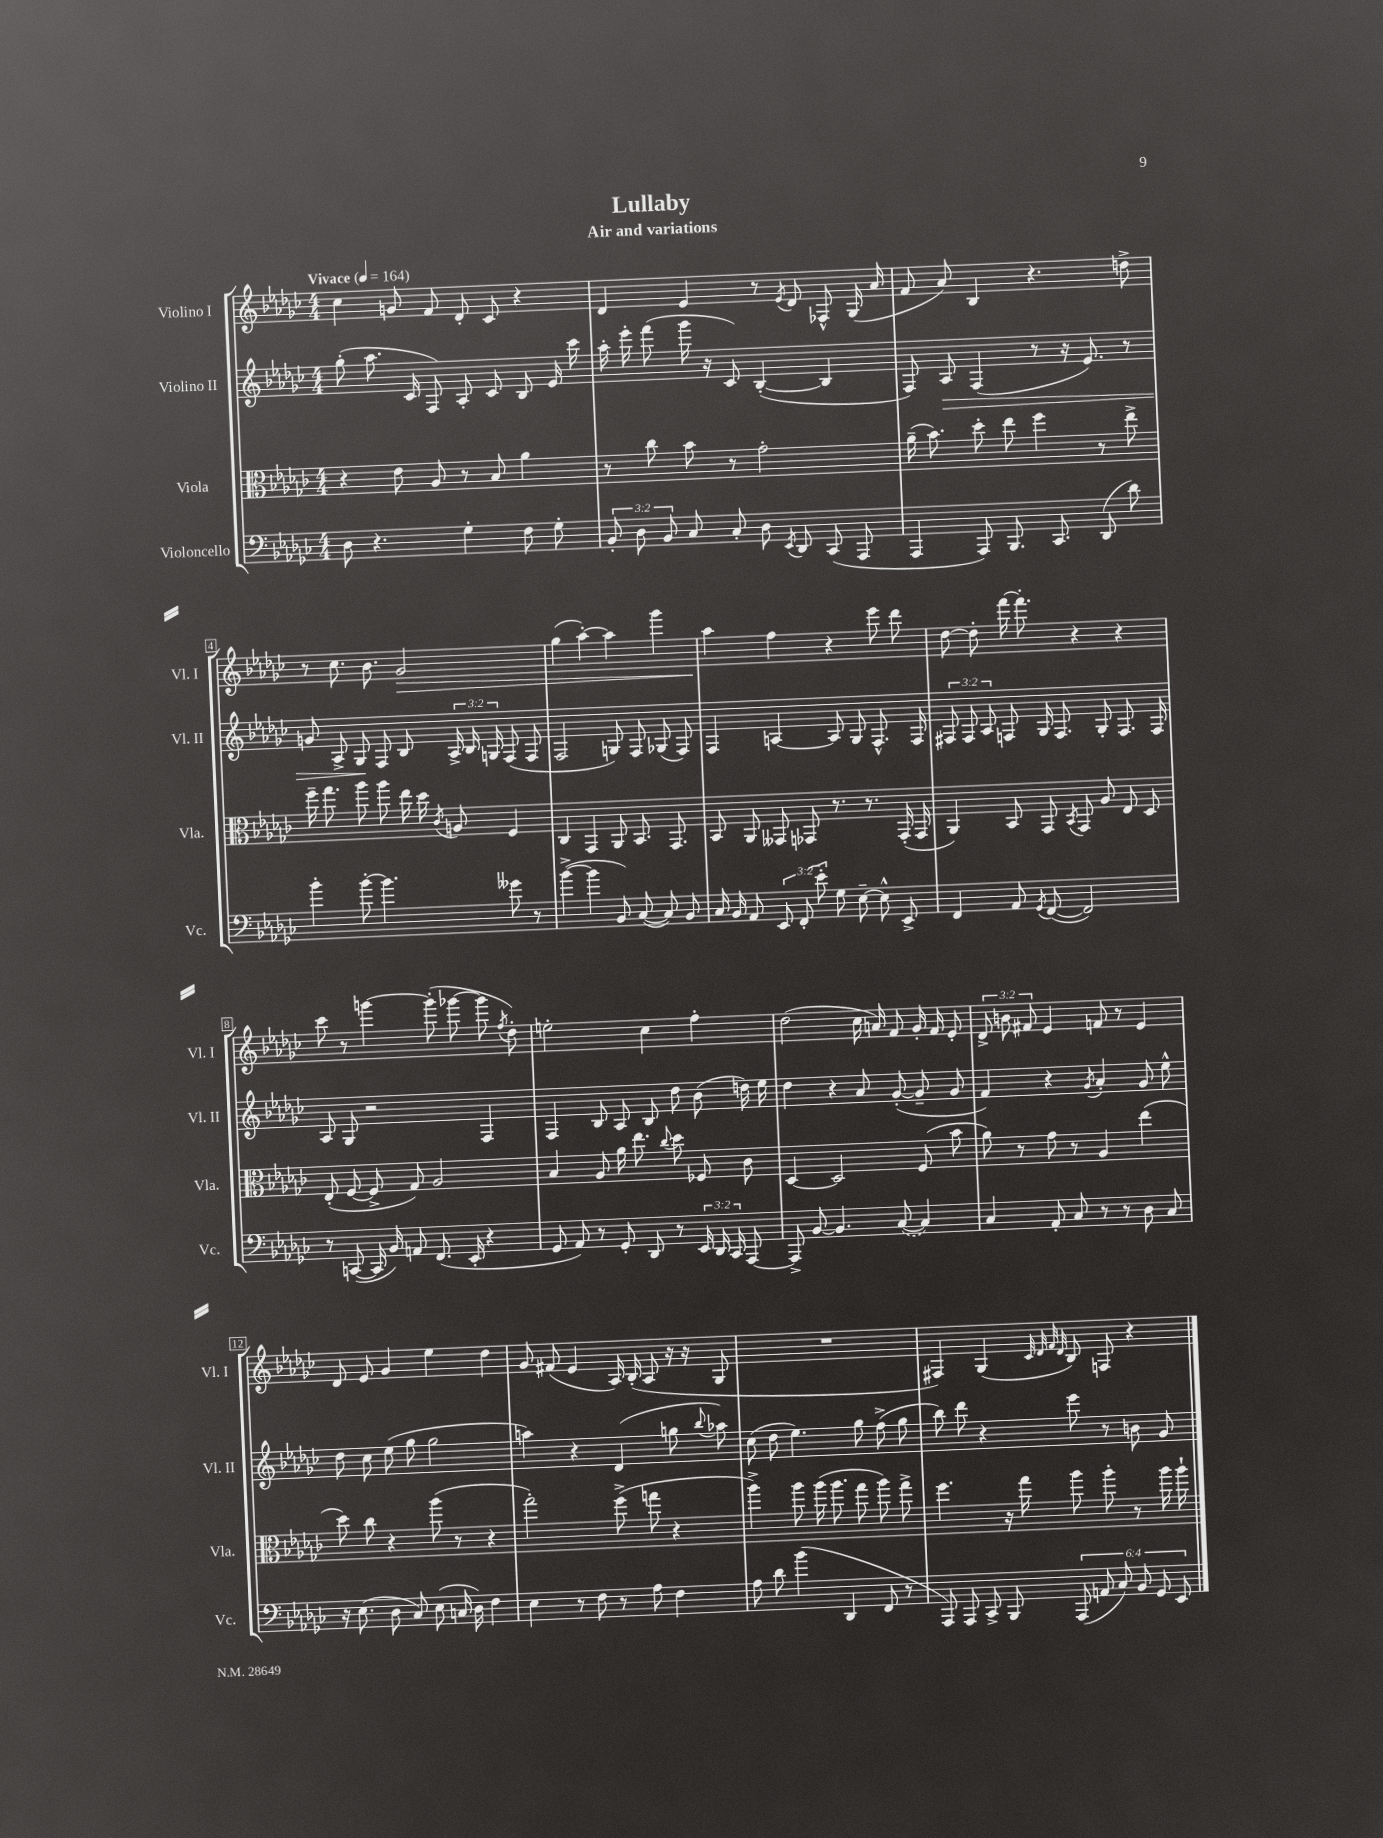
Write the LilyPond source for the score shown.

\header { title = "Lullaby" subtitle = "Air and variations" }
<<
\new StaffGroup <<
\new Staff = "s0" \with { instrumentName = "Violino I" shortInstrumentName = "Vl. I" } {
    \clef treble \key ges \major \numericTimeSignature \time 4/4 \override Staff.TupletNumber.text = #tuplet-number::calc-fraction-text \tempo "Vivace" 4 = 164
    \autoBeamOff ces''4 g'8 f'8 des'8-. ces'8 r4 |
    des'4 ees'4 r8 \acciaccatura { ees'8 } des'8 fes8-^ ges16( aes'16 |
    f'8 aes'8) bes4 r4. d''8-> |
    r8 ces''8. bes'8. ges'2\> |
    ges''4( aes''4~-.) aes''4 ges'''4 |
    aes''4\! f''4 r4 ees'''8 des'''8 |
    des''8~ des''8-. f'''16~ f'''8.-. r4 r4 |
    ces'''8 r8 g'''4~ g'''8-.( ges'''8~ ges'''8 \acciaccatura { f''8 } des''8-.) |
    e''2-. ces''4 f''4-. |
    des''2( ces''16 a'16) f'8 ges'16-. f'16 ees'8-. |
    \tuplet 3/2 { des'8-> b'8 fis'8 } ees'4 f'8 r8 ees'4 |
    des'8 ees'8 ges'4 ees''4 des''4 |
    ges'8 fis'8( ees'4 aes16) bes16-.( aes8 r16 r16 ges8 |
    R1 |
    fis4) ges4( \grace { ces'32 des'32 f'32 des'32 } bes8) f8 r4 \bar "|." |
}
\new Staff = "s1" \with { instrumentName = "Violino II" shortInstrumentName = "Vl. II" } {
    \clef treble \key ges \major \numericTimeSignature \time 4/4 \override Staff.TupletNumber.text = #tuplet-number::calc-fraction-text
    \autoBeamOff ges''8-.( aes''8. ces'16 f8) aes8-. ces'8 bes8 ees'16 ces'''16 |
    aes''16-. ees'''16-. f'''8( ges'''16 r16 ces'8) bes4~-.( bes4 |
    f8) aes8\> f4( r8 r16 ees'8.) r8 |
    g'8 aes8-> ges8\! f8 bes8 \tuplet 3/2 { aes16-> bes16 g16 } f8( f8 |
    f2 g8) f8 ges8( f8) |
    f4 a4~ a8 ges8 f8.-^ f16 |
    \tuplet 3/2 { fis8 fis8 aes8 } f8 ges16 f8. ges8-. f8. f16 |
    aes8 ges8 r2 f4 |
    f4 bes8 aes8 bes8 des''8 bes'8( d''16) ees''16 |
    des''4 r4 aes'8 ges'8~-.( ges'8-- ges'8 |
    f'4) r4 \acciaccatura { ges'8 } aes'4-. ges'8 ees''8-^ |
    des''8 ces''8 ees''8( ges''8 ges''2 |
    a''4) r4 des'4( g''8 \appoggiatura { bes''8 } aes''8) |
    ces''8( des''8 ees''4.) ges''8 f''8->( ges''8 |
    bes''8) des'''8 r4 ees'''8 r8 b'8 ges'8 \bar "|." |
}
\new Staff = "s2" \with { instrumentName = "Viola" shortInstrumentName = "Vla." } {
    \clef alto \key ges \major \numericTimeSignature \time 4/4
    \autoBeamOff r4 ees'8 aes8 r8 bes8 aes'4 |
    r8 ces''8 bes'8 r8 ges'2-. |
    aes'16--( bes'8.) des''8-. ees''8 f''4 r8 ees''8-> |
    f''16-- ges''8. aes''8 aes''8 ees''16 des''16 \acciaccatura { ces'8 } a8 f4 |
    ces4 ges,4 aes,8 bes,8. ges,8. |
    bes,8 aes,8 geses,8 ges,8 r8. r8. ges,16-.( ges,16 |
    aes,4) bes,8 ges,8 \acciaccatura { bes,8 } ges,8 aes8 ees8 des8 |
    ees8-.( f8~ f8-> ges8) aes2 |
    bes4 aes8 aes'16 ees''8. \appoggiatura { ces''8 } des''8 fes8 ces'8 |
    des4~ des2 f8( bes'8 |
    aes'8) r8 ges'8 r8 aes4 ees''4( |
    des''8) ces''8 r4 aes''8( r8 r4 |
    ges''2-.) f''8->( g''8 r4 |
    aes''4->) aes''8 aes''16( aes''8. ges''8 aes''8) ges''8-> |
    f''4. r16 ges''16 aes''8 aes''8-. r8 aes''16 aes''16-! \bar "|." |
}
\new Staff = "s3" \with { instrumentName = "Violoncello" shortInstrumentName = "Vc." } {
    \clef bass \key ges \major \numericTimeSignature \time 4/4 \override Staff.TupletNumber.text = #tuplet-number::calc-fraction-text
    \autoBeamOff des8 r4. ges4-. f8 ges8-. |
    \tuplet 3/2 { bes,8-. des8 bes,8 } ces8 ces8-. des8 \acciaccatura { ees,8 } des,8 ces,8( aes,,8 |
    aes,,4 aes,,8) bes,,8. ces,8. des,8( des'8) |
    bes'4-. bes'8~-. bes'4. geses'8 r8 |
    bes'4~->( bes'4 bes,8) ces8~( ces8) bes,8 |
    ces16 bes,16 aes,8 \tuplet 3/2 { ees,8 f,8-.( ees'8-.) } ges8 ees8~-- ees8-^ ees,8-> |
    f,4 aes,8 \acciaccatura { ges,8 } f,8~( f,2) |
    r8 c,8~( c,16 bes,16) a,8 f,8.( ees,16-. r4 |
    ges,8 aes,8) r8 ges,8-. des,8 r8 \tuplet 3/2 { ees,16 des,16 ces,16 } aes,,8~ |
    aes,,8-> bes,8~ bes,4. \once \slurDashed ces8~( ces4) |
    ces4 aes,8-. ces8 r8 r8 des8 ces8 |
    r16 ees8.( des8 ces8) ees8( c16 des16) f4 |
    ees4 r8 f8 r8 aes8 f4 |
    aes8 des'8 bes'4( des,4 f,8 r8 |
    aes,,8) aes,,8 ces,8-> bes,,8 \tuplet 6/4 { aes,,8( a,8 ces8) bes,8 ges,8 ees,8 } \bar "|." |
}
>>
>>
\layout { \context { \Score \override BarNumber.stencil = #(make-stencil-boxer 0.1 0.3 ly:text-interface::print) } }
